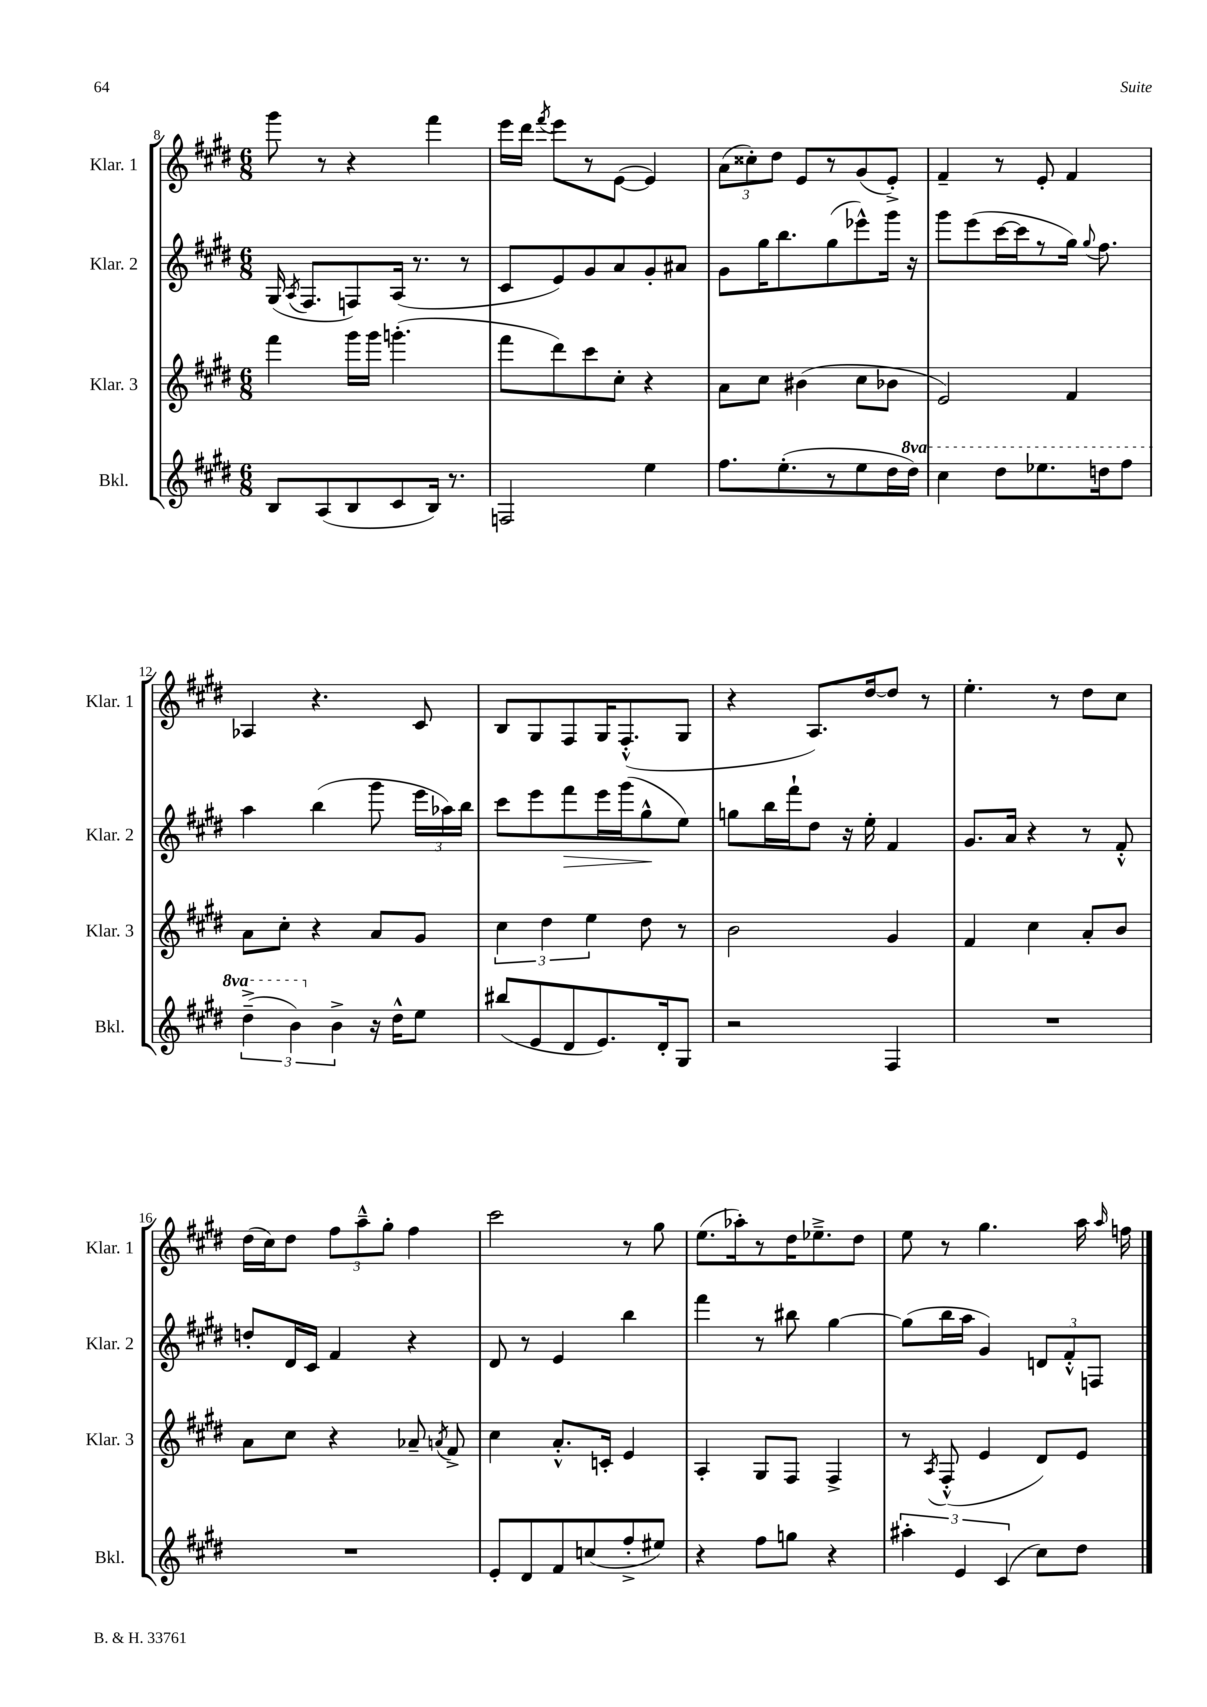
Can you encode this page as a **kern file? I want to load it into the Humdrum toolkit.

**kern	**kern	**kern	**kern
*staff4	*staff3	*staff2	*staff1
*clefG2	*clefG2	*clefG2	*clefG2
*k[f#c#g#d#]	*k[f#c#g#d#]	*k[f#c#g#d#]	*k[f#c#g#d#]
*M6/8	*M6/8	*M6/8	*M6/8
8B	4fff#	(16G#	8ggg#
.	.	8qA	.
.	.	8.F#	.
(8A	.	.	8r
8B	16ggg#	8F)	4r
.	16ggg#	.	.
8c#	(4.ggg'	(16A	.
.	.	8.r	.
16B)	.	.	4fff#
8.r	.	.	.
.	.	8r	.
=	=	=	=
2F	8fff#	8c#	16eee
.	.	.	16ddd#
.	.	.	8qfff#
.	8ddd#)	8e)	8eee
.	8ccc#	8g#	8r
.	8cc#'	8a	([8e
4ee	4r	8g#'	4e])
.	.	8a#	.
=	=	=	=
8.ff#	8a	8g#	(12a
.	.	.	12cc##')
.	8cc#	16gg#	.
.	.	.	12dd#
(8.ee'	.	8.bb	.
.	(4b#	.	8e
8r	.	(8gg#	8r
8ee	8cc#	8eee-^^)	(8g#
16dd#	8b-	16ggg#	8e'^)
16ddd#)	.	16r	.
=	=	=	=
4ccc#	2e)	8ggg#	4f#~
.	.	(8eee	.
8ddd#	.	[16ccc#	8r
.	.	16ccc#]	.
8.eee-	.	8r	8e'
.	4f#	16gg#)	4f#
.	.	8qqgg#	.
16ddd	.	8.ff#	.
8fff#	.	.	.
=	=	=	=
(6ddd#~^	8a	4aa	4A-
.	8cc#'	.	.
6bb)	.	.	.
.	4r	(4bb	4.r
6b^	.	.	.
16r	8a	8ggg#	.
16dd#^^	.	.	.
8ee	8g#	24eee	8c#
.	.	24aa-)	.
.	.	24bb	.
=	=	=	=
(8bb#	6cc#	8ccc#	8B
8e	.	8eee	8G#
.	6dd#	.	.
8d#	.	8fff#	8F#
.	6ee	.	.
8.e)	.	16eee	16G#
.	.	(16ggg#	(8.F#'^^
.	8dd#	8gg#^^	.
16d#'	.	.	.
8G#	8r	8ee)	8G#
=	=	=	=
2r	2b	8gg	4r
.	.	16bb	.
.	.	16fff#`	.
.	.	8dd#	8.A)
.	.	16r	.
.	.	16ee'	[16dd#
4F#	4g#	4f#	8dd#]
.	.	.	8r
=	=	=	=
2.r	4f#	8.g#	4.ee'
.	.	16a	.
.	4cc#	4r	.
.	.	.	8r
.	8a'	8r	8dd#
.	8b	8f#'^^	8cc#
=	=	=	=
2.r	8a	8dd'	(16dd#
.	.	.	16cc#)
.	8cc#	16d#	8dd#
.	.	16c#	.
.	4r	4f#	12ff#
.	.	.	12aa~^^
.	.	.	12gg#'
.	8a-~	4r	4ff#
.	8qa	.	.
.	8f#^	.	.
=	=	=	=
8e'	4cc#	8d#	2ccc#
8d#	.	8r	.
8f#	8.a'^^	4e	.
(8cc	.	.	.
.	16c'	.	.
8ff#'^	4e	4bb	8r
8ee#)	.	.	8gg#
=	=	=	=
4r	4A'	4fff#	(8.ee
.	.	.	16aa-')
8ff#	8G#	8r	8r
8gg	8F#	8bb#	16dd#
.	.	.	8.ee-~^
4r	4F#^	[4gg#	.
.	.	.	8dd#
=	=	=	=
6aa#'	8r	(8gg#]	8ee
.	8qA	.	.
.	(8F#'^^	16bb	8r
6e	.	.	.
.	.	16aa	.
.	4e	4g#)	4.gg#
(6c#	.	.	.
8cc#)	8d#)	12d	.
.	.	12f#'^^	.
8dd#	8e	.	16aa
.	.	12F	.
.	.	.	16qqaa
.	.	.	16ff
==	==	==	==
*-	*-	*-	*-
